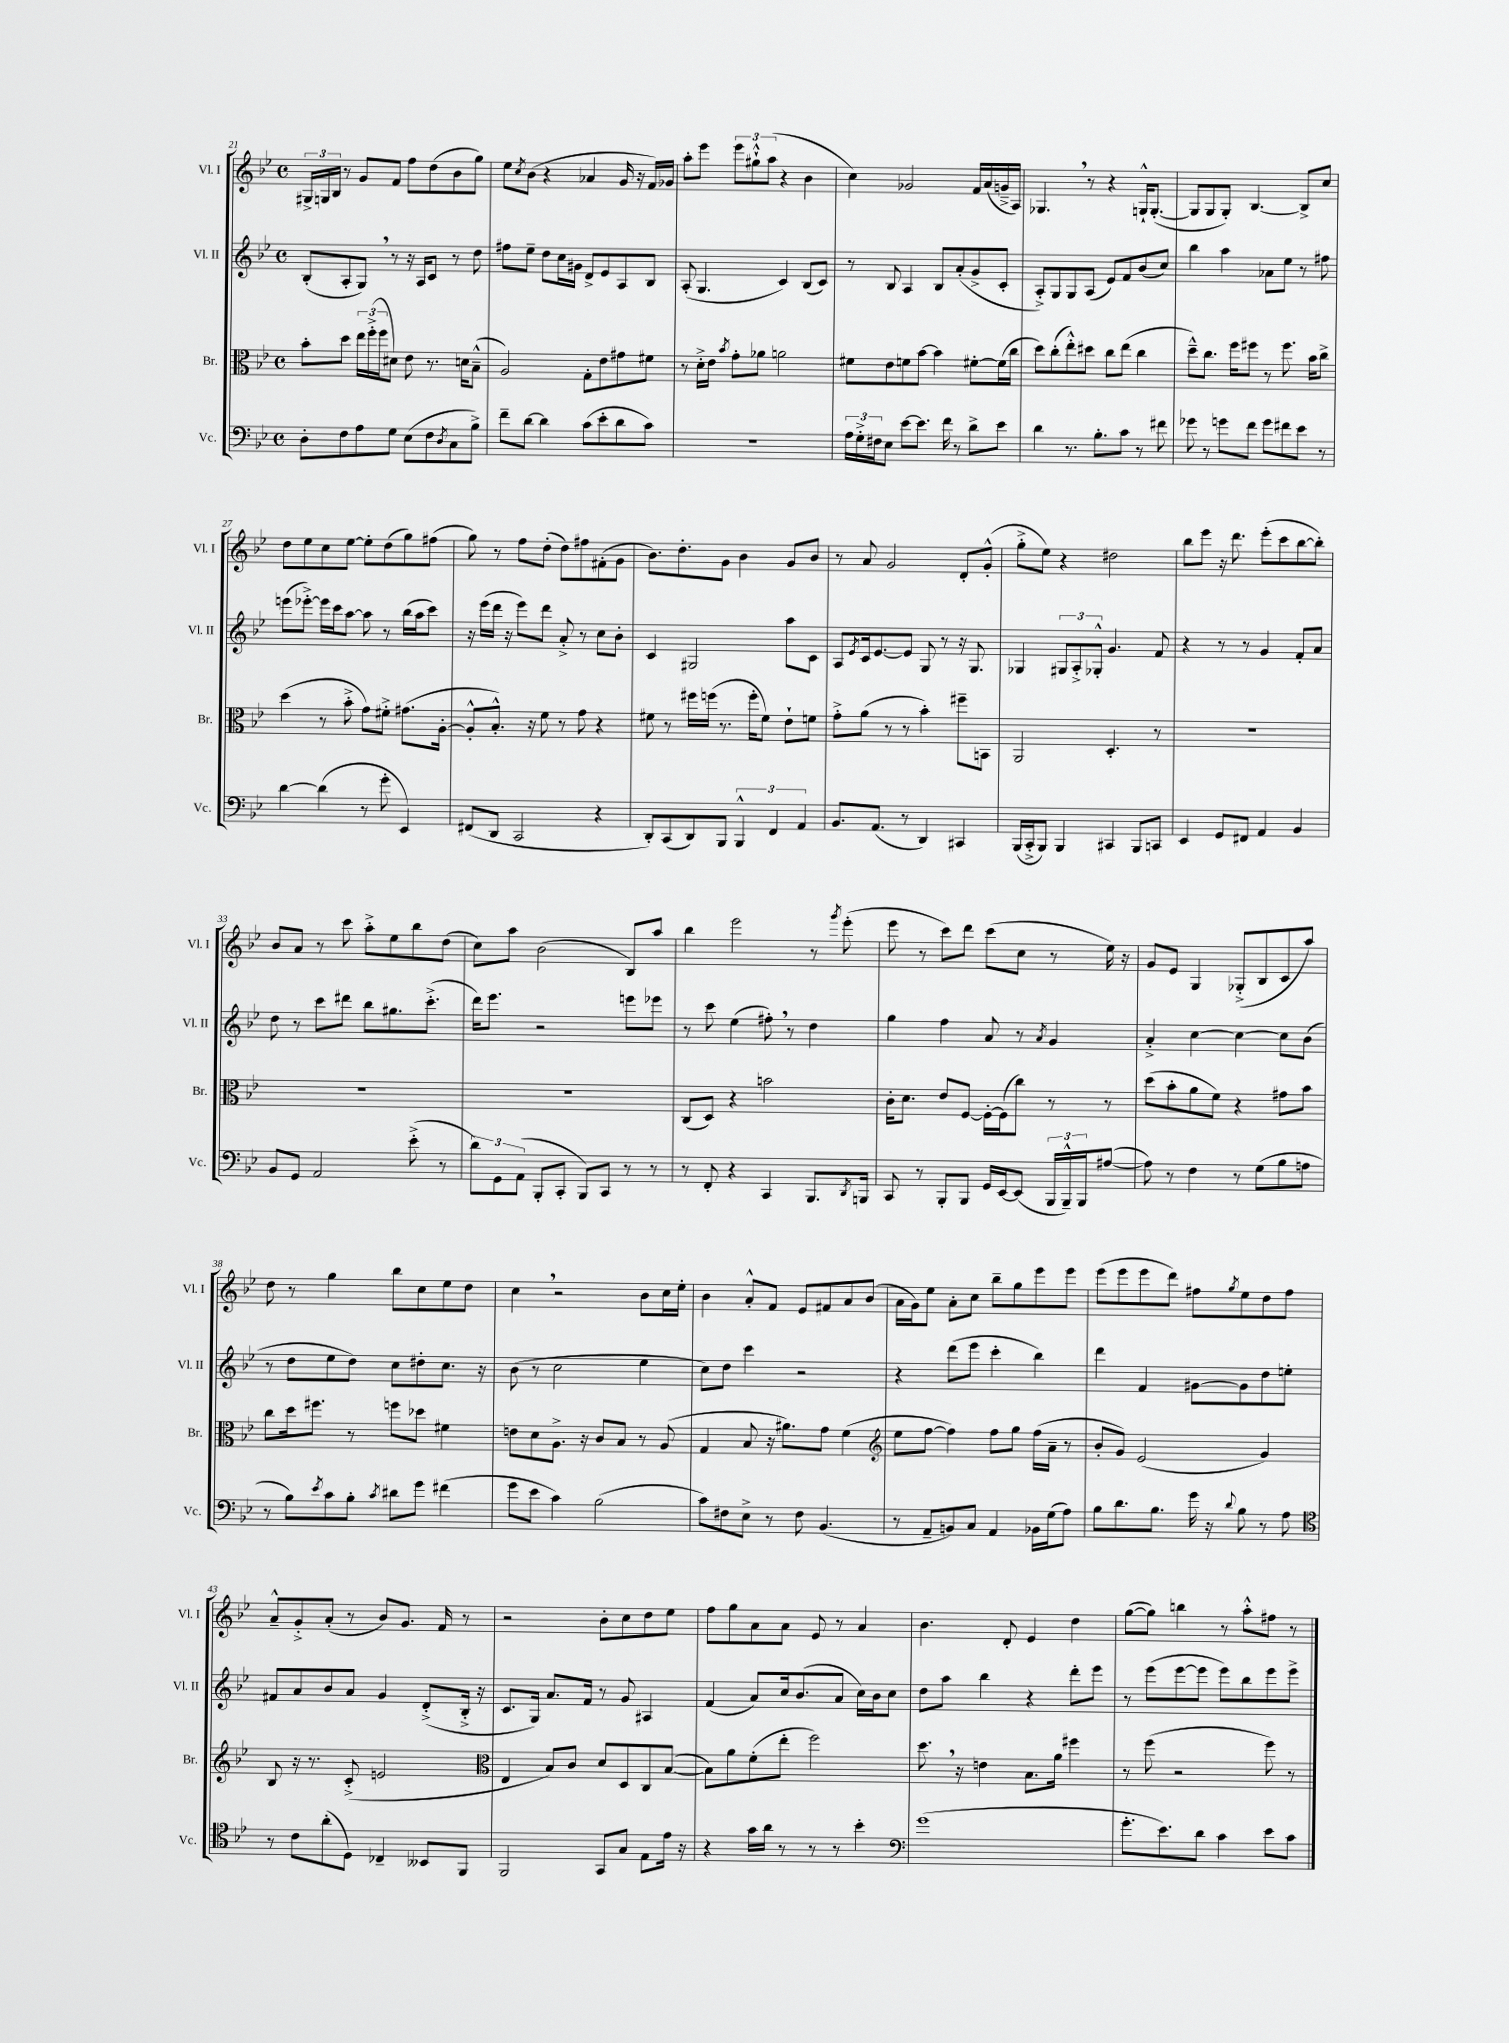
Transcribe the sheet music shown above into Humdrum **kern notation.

**kern	**kern	**kern	**kern
*staff4	*staff3	*staff2	*staff1
*clefF4	*clefC3	*clefG2	*clefG2
*k[b-e-]	*k[b-e-]	*k[b-e-]	*k[b-e-]
*M4/4	*M4/4	*M4/4	*M4/4
*met(c)	*met(c)	*met(c)	*met(c)
8D'\L	8b-'\L	(8B-'/L	24G#^/LL
.	.	.	24G/
.	.	.	24B-/JJ
8F\	8dd\J	8A'/	8r
8A\	24ee-\LL	8G/J)	8g/L
.	(24ff'^\	.	.
.	24ff\J	.	.
8G\J	8d#\J)	8r	8f/J
(8E-\L	8e-\	16r	8ff\L
.	.	16A/LK	.
8F\	8.r	8c/J	(8dd\
8qD/	.	.	.
8C\	.	8r	8b-\
.	16d\LK	.	.
8B-^\J)	(8B-~^^\J	8dd\	8gg\J)
=	=	=	=
8f~\L	2A/)	8ff#\L	8ee-\L
.	.	.	8qcc/
[8d\J	.	8ee-~\J	(8b-\J
4d\]	.	8dd\L	4r
.	.	16cc\L	.
.	.	16g#\JJ	.
(8c\L	8G'\L	8d^/L	4a-/
8e-'\	8e-\	8e-/	.
8d\	8g#\	8A/	16g/
.	.	.	16r
8c\J)	8f#\J	8B-/J	16f/LL)
.	.	.	16g-/JJ
=	=	=	=
1r	8r	(8A'/	8aa'\L
.	16d'^\LL	4.G/	8eee-\J
.	16e-\JJ	.	.
.	8qb-/	.	.
.	8g'\L	.	12eee-\L
.	.	.	12gg#`^^\
.	8a-\J	.	.
.	.	.	(12aa\J
.	2a\	4c/)	4r
.	.	(8B-/L	4b-\
.	.	8c/J)	.
=	=	=	=
24A\LL	8f#\L	8r	4cc\)
24G'^\	.	.	.
24F#\J	.	.	.
8E-\J	8e-\	8B-/	.
[8e-\L	8f\	4A/	2g-/
8.e-\]J	[8b-\J	.	.
.	4b-\]	8B-/L	.
16f\	.	.	.
8r	.	(8a'/	.
8d^\L	[8f#'\L	8g^/	16f/LL
.	.	.	(16a/
8e-\J	(16f#\]L	8c'/J	16g~^/
.	16cc\JJ	.	16A/JJ)
=	=	=	=
4d\	8dd\L)	8A'^/L)	4.G-/
.	(8cc'\	8G/	.
8.r	8ee-'^^\)	8G/	.
.	8dd#\J	(8A/J	8r
8.B-'\L	.	.	.
.	8cc\L	8e-/L)	4r
8c\J	(8ee-\J	8f/	.
8r	4cc\	(8b-/	16G`^^/LK
.	.	.	([8.G'/J
8f#\	.	8cc/J)	.
=	=	=	=
8g-\	8dd~^^\L)	4bb-\	8G/]L
8r	8.cc\J	.	8G/
8g\L	.	4aa\	8G'/J)
.	16ff\LK	.	.
8f\J	8ff#\J	.	[4.B-/
8g\L	8r	8a-\L	.
8f#\	8.ff#\	8ee-\J	.
8e-\J	.	8r	8B-^/]L
.	16b-\LK	.	.
8r	8cc^\J	8ff#\	8cc/J
=	=	=	=
[4d\	(4dd\	(8eee\L	8dd\L
.	.	[8eee-'^\J)	8ee-\
(4d\]	8r	16eee-\]LL	8cc\
.	.	16ccc\J	.
.	8b-'^\	[8aa\J	[8ee-\J
8r	8g\L)	8aa\]	8ee-'\]L
8g'\	8f#'^\J	8r	(8dd\
4EE-/)	(8.g#\L	(16bb-\LL	8gg\)
.	.	16aa\J	.
.	.	8ccc\J)	(8ff#\J
.	[16A'\Jk	.	.
=	=	=	=
(8FF#/L	8A'^^/]L	16r	8gg\)
.	.	(16eee-\LL	.
8DD/J	8.B-'^^/J)	16ddd\JJ	8r
.	.	16r	.
2CC/	.	8eee-\L)	8ff\L
.	16r	.	.
.	8f\	8ddd\J	(8dd'\J
.	8r	8a'^/	8dd\L)
.	8g\	8r	8ff#\
4r	4r	8cc\L	(8f#'\
.	.	8b-'\J	8g\J
=	=	=	=
8DD'/L)	8f#\	4c/	8.b-\L)
(8CC/	8r	.	.
.	.	.	8.dd'\
8DD/)	16ff#\LL	2G#/	.
.	(16ff\JJ	.	.
8BBB-/J	8.r	.	8g\J
6BBB-^^/	.	.	4b-\
.	16ff'\LK	.	.
.	8f#\J)	.	.
6FF/	.	.	.
.	8e-`\L	8aa\L	8g/L
6AA/	.	.	.
.	8f\J	8c\J	8b-/J
=	=	=	=
8.BB-/L	8g'^\L	8A/L	8r
.	.	8qe-/	.
.	(8a\J	16c/k	8a/
(8.AA/J	.	[8.e-/	.
.	8r	.	2g/
8r	8r	8e-/]J	.
4DD/)	4b-'\)	8G/	.
.	.	8r	.
4CC#/	8ff#~\L	16r	8d'/L
.	.	8.G/	.
.	8BB\J	.	(8g'^^/J
=	=	=	=
(16BBB-/LL	2AA/	4G-/	8gg'^\L
16CC'^/J	.	.	.
8BBB-/J)	.	.	8ee-\J)
4BBB-/	.	12G#/L	4r
.	.	12A'^/	.
.	.	12G-'^^/J	.
4CC#/	4.D'/	4.g/	2dd#\
8BBB-/L	.	.	.
8CC/J	8r	8f/	.
=	=	=	=
4EE-/	1r	4r	8bb-\L
.	.	.	8eee-\J
8GG/L	.	8r	16r
.	.	.	8.ddd\
8FF#/J	.	8r	.
4AA/	.	4g/	(8eee-'\L
.	.	.	8ccc\
4BB-/	.	8f'/L	[8bb-\
.	.	8a/J	8bb-'\]J)
=	=	=	=
8BB-/L	1r	8dd\	8b-/L
8GG/J	.	8r	8a/J
2AA/	.	8ccc\L	8r
.	.	8ddd#\J	8ccc\
.	.	8bb-\L	8aa'^\L
.	.	8.gg#\	8ee-\
(8e-'^\	.	.	8bb-\
.	.	(8.ccc'^\J	.
8r	.	.	(8dd\J
=	=	=	=
12d\L)	1r	16ddd\LK)	8cc\L)
.	.	8.eee-\J	.
12GG\	.	.	.
.	.	.	8aa\J
(12AA\J	.	.	.
8BBB-'/L	.	2r	(2b-\
8CC'/J	.	.	.
8BBB-/L)	.	.	.
8CC/J	.	.	.
8r	.	8eee\L	8B-/L)
8r	.	8eee-\J	8aa/J
=	=	=	=
8r	(8C/L	8r	4bb-\
8FF'/	8D/J)	8ccc\	.
4r	4r	(4ee-\	2eee-\
4CC/	2b\	8ff#'\)	.
.	.	8r	.
8.BBB-/L	.	4dd\	8r
.	.	.	8qggg/
.	.	.	(8eee-'\
8qDD/	.	.	.
16BBB/Jk	.	.	.
=	=	=	=
8CC/	16c'\LK	4gg\	8eee-\
.	8.d\J	.	.
8r	.	.	8r
8BBB-'/L	8e-/L	4ff\	8ccc\L)
8BBB-/J	[8F/J	.	8ddd\J
16GG/LL	16F'\_LL	8a/	(8ccc\L
[16EE-/J	(16F\]J	.	.
(8EE-/]J	8cc\J)	8r	8cc\J
.	.	8qa/	.
24BBB-/LL	8r	4g/	8r
24BBB-~^^/)	.	.	.
24BBB-/J	.	.	.
([8A#/J	8r	.	16ee-\)
.	.	.	16r
=	=	=	=
8A#\])	(8dd\L	4a'^/	8g/L
8r	8b-'\	.	8e-/J
4F\	8a\	[4cc\	4G/
.	8f\J)	.	.
8r	4r	4cc\_	(8G-'^/L
(8G\L	.	.	8B-/
8B-\	8g#\L	8cc\]L	8c/
8A\J	8b-\J	(8b-\J	8aa/J)
=	=	=	=
8r	8cc\L	8r	8dd\
8B-\L)	16dd\k	8dd\L	8r
.	8.ff#\J	.	.
8qe-/	.	.	.
8c\	.	8ee-\	4gg\
8B-'\J	8r	8dd\J)	.
8qc/	.	.	.
8d#\L	8ff\L	8cc\L	8bb-\L
8g\J	8dd-\J	8dd#'\	8cc\
(4f#\	4f#\	8.cc\J	8ee-\
.	.	.	8dd\J
.	.	16r	.
=	=	=	=
8g\L	8e\L	(8b-\	4cc\
8e-\J	8d\	8r	.
4c\)	8.A^\J	2cc\	2r
.	16r	.	.
(2B-\	8c/L	.	.
.	8B-/J	.	.
.	8r	4ee-\	8b-\L
.	(8A/	.	16cc\L
.	.	.	16ee-'\JJ
=	=	=	=
8c\L)	4G/	8cc\L)	4b-\
8F#\	.	8dd\J	.
8E-^\J	8B-/	4ccc\	8a'^^/L
8r	16r	.	8f/J
.	8.a#\L)	.	.
8F#\	.	2r	8e-/L
(4.BB-/	8g\J	.	8f#/
.	(4f\	.	8a/
.	.	.	(8b-/J
=	=	=	=
*	*clefG2	*	*
8r	8ee-\L	4r	16a\LL
.	.	.	16g\J)
8AA~/L	[8ff\J	.	8ee-\J
8BB/)	4ff\])	(8ddd\L	8a'\L
8C/J	.	8eee-\J	8cc\J
4AA/	8ff\L	4ccc'\	8bb-~\L
.	8gg\J	.	8gg\
16BB-\LL	(16ff\LL	4bb-\)	8eee-\
(16G\J	16a~\JJ	.	.
8A\J)	8r	.	8eee-\J
=	=	=	=
8B-\L	8b-'/L	4ddd\	(8eee-\L
8.d\	8g/J)	.	8eee-\
.	(2e-/	4f/	8eee-\
8.B-\J	.	.	.
.	.	.	8ddd\J)
16g\	.	[8g#\L	8ff#\L
16r	.	.	.
8qqd/	.	.	8qgg/
8B-\	.	8g#\]	8ee-\
8r	4g/)	8dd\	8dd\
8A\	.	8ee'\J	8ff#\J
=	=	=	=
*clefC4	*	*	*
8r	8B-/	8f#/L	8a~^^/L
8c\L	16r	8a/	8g'^/
.	8.r	.	.
(8a'\	.	8b-/	(8a'/J
8D\J)	(8c'^/	8a/J	8r
4C-~/	2e/	4g/	8b-/L)
.	.	.	8.g/J
8BB--/L	.	(8d'^/L	.
.	.	.	16f/
8FF/J	.	16B-'^/Jk	8r
.	.	16r	.
=	=	=	=
*	*clefC3	*	*
2FF/	4E-/	8.c/L	2r
.	.	16G/Jk)	.
.	8B-/L)	8.a/L	.
.	8c/J	.	.
.	.	16f/Jk	.
8GG/L	8d/L	8r	8b-'\L
8G/J	8D/	8g/	8cc\
8E-\L	8C/	4A#/	8dd\
16e-\Jk	([8B-/J	.	8ee-\J
16r	.	.	.
=	=	=	=
4r	8B-\]L)	(4f/	8ff\L
.	8a\	.	8gg\
16g\LL	(8f'\	8a/L)	8a\
16a\JJ	.	.	.
8r	8ee-'\J	16cc/k	8a\J
.	.	(8.b-/	.
8r	2ff\)	.	8e-/
8r	.	8a/J	8r
4b-'\	.	16cc\LL)	4a/
.	.	16b-\J	.
.	.	8cc\J	.
=	=	=	=
*clefF4	*	*	*
(1g	8.dd\	8dd\L	4.b-\
.	.	8aa\J	.
.	16r	.	.
.	4e\	4bb-\	.
.	.	.	8d'/
.	8.B-\L	4r	4e-/
.	16a\Jk	.	.
.	4ff#\	8ddd'\L	4dd\
.	.	8eee-\J	.
=	=	=	=
8.g'\L	8r	8r	([8gg\L
.	(8ff\	(8eee-\L	8gg\]J)
8.e-\)	.	.	.
.	2r	[8eee-\	4bb\
8d\J	.	8eee-\]J	.
4c\	.	8eee-\L)	8r
.	.	8bb-\	8aa'^^\L
8e-\L	8ff\)	8eee-\	8ff#\J
8c\J	8r	8eee-^\J	8r
==	==	==	==
*-	*-	*-	*-
